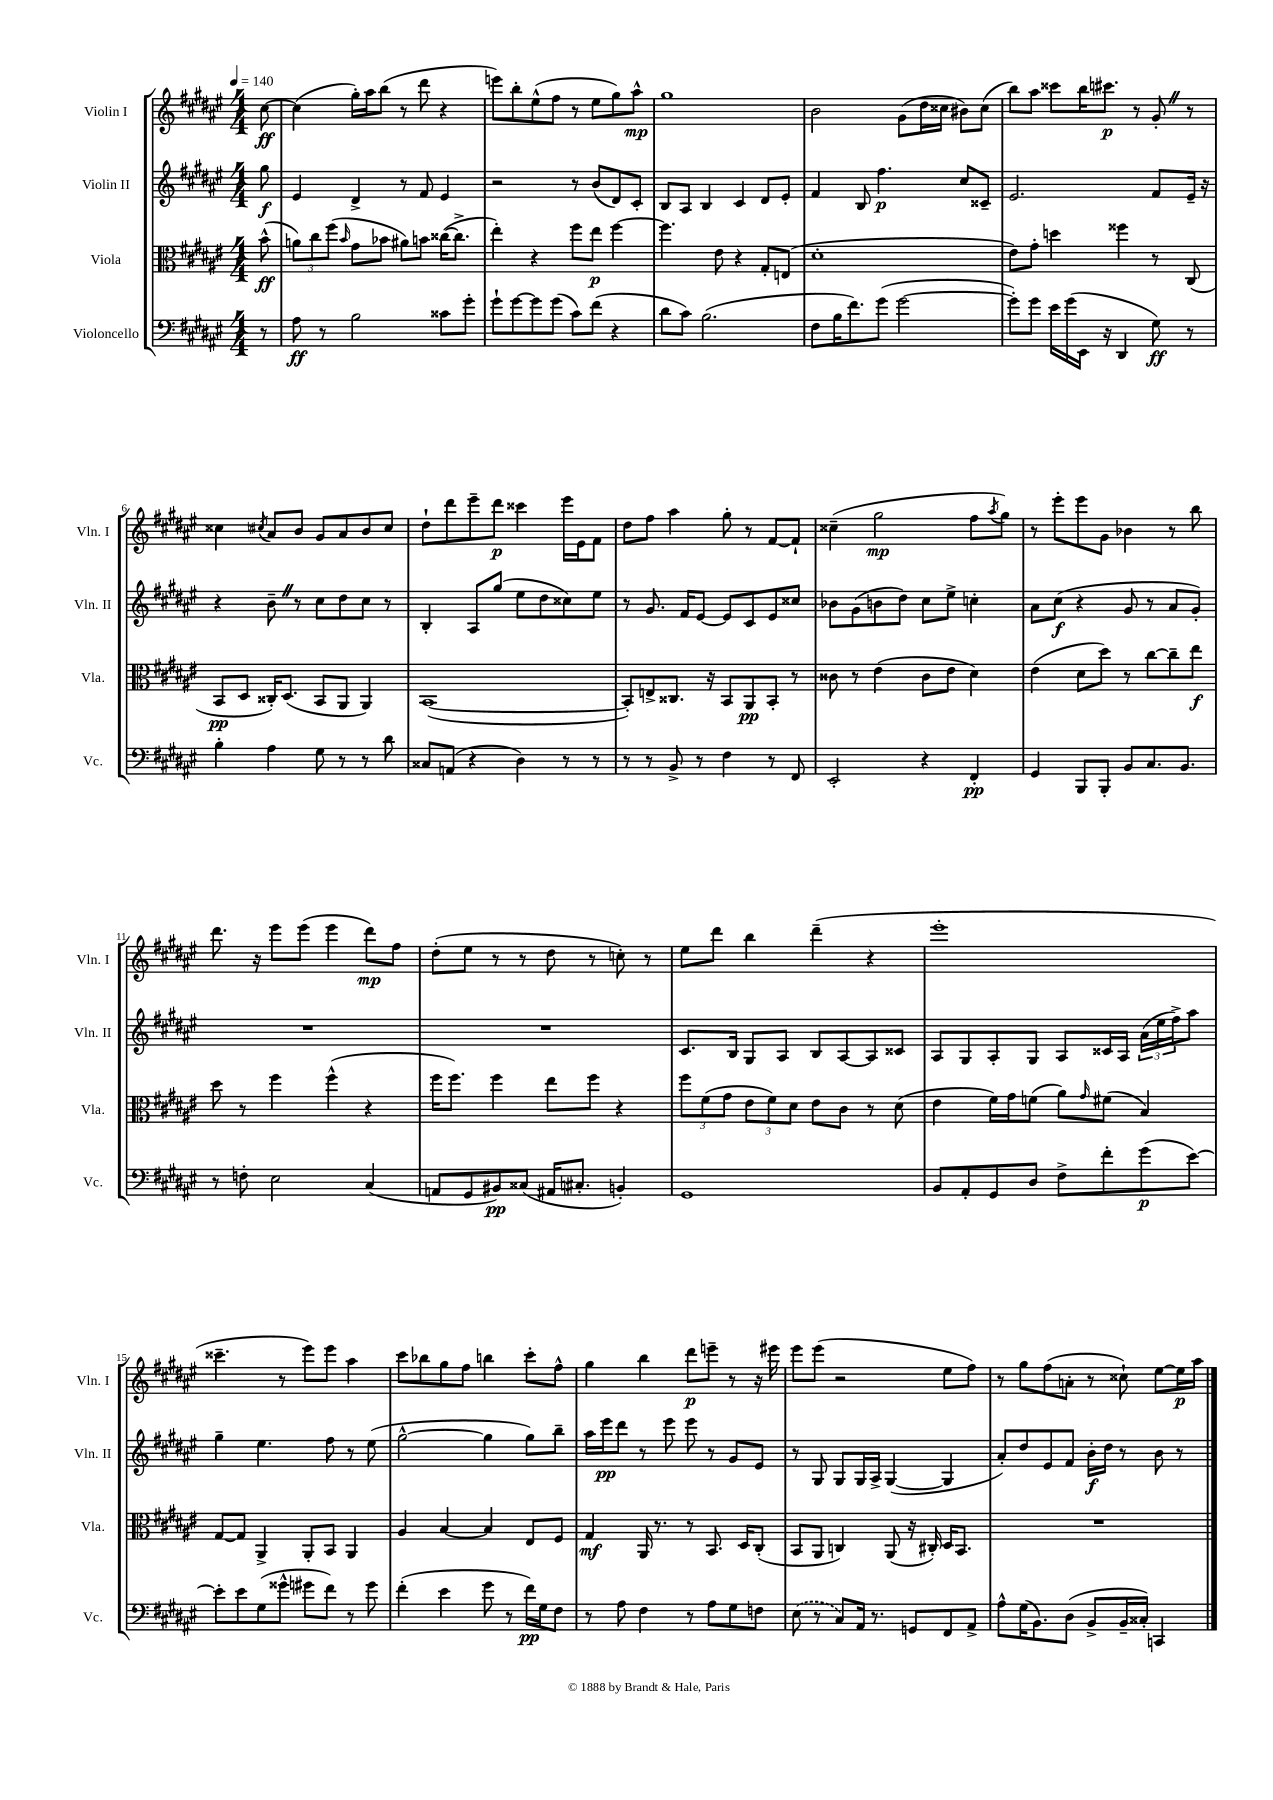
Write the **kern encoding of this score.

**kern	**dynam	**kern	**dynam	**kern	**dynam	**kern	**dynam
*part4	*part4	*part3	*part3	*part2	*part2	*part1	*part1
*staff4	*staff4	*staff3	*staff3	*staff2	*staff2	*staff1	*staff1
*I"Violoncello	*	*I"Viola	*	*I"Violin II	*	*I"Violin I	*
*I'Vc.	*	*I'Vla.	*	*I'Vln. II	*	*I'Vln. I	*
*clefF4	*	*clefC3	*	*clefG2	*	*clefG2	*
*k[f#c#g#d#a#e#]	*	*k[f#c#g#d#a#e#]	*	*k[f#c#g#d#a#e#]	*	*k[f#c#g#d#a#e#]	*
*M4/4	*	*M4/4	*	*M4/4	*	*M4/4	*
*MM140	*	*MM140	*	*MM140	*	*MM140	*
=	=	=	=	=	=	=	=
8r	.	(8b^^\	ff	8gg#\	f	[8cc#\	ff
=1	=1	=1	=1	=1	=1	=1	=1
8A#\	ff	12an\L)	.	4e#/	.	(4cc#\]	.
.	.	12cc#\	.	.	.	.	.
8r	.	.	.	.	.	.	.
.	.	(12ff#\J	.	.	.	.	.
.	.	16qqb/	.	.	.	.	.
2B\	.	8g#\L	.	4d#^/	.	16gg#'\LL)	.
.	.	.	.	.	.	16aa#\J	.
.	.	8b-X\J	.	.	.	(8bb\J	.
.	.	8a#X\L)	.	8r	.	8r	.
.	.	8bn\J	.	8f#/	.	8ddd#\	.
8c##X\L	.	([16cc##X\KL	.	4e#/	.	4r	.
.	.	8.cc##^\J]	.	.	.	.	.
8g#'\J	.	.	.	.	.	.	.
=2	=2	=2	=2	=2	=2	=2	=2
8g#`\L	.	4ee#'\)	.	2r	.	8eeen\L)	.
[8g#\	.	.	.	.	.	8bb'\	.
8g#\]	.	4r	.	.	.	(8ee#^^\	.
(8g#\J	.	.	.	.	.	8ff#\J	.
8c#\L)	.	8ff#\L	.	8r	.	8r	.
(8f#\J	.	8ee#\J	p	(8b/L	.	8ee#\L	.
4r	.	[4ff#\	.	8d#/)	.	8gg#\)	.
.	.	.	.	8c#'/J	.	8aa#^^\J	mp
=3	=3	=3	=3	=3	=3	=3	=3
8d#\L	.	4.ff#\]	.	8B/L	.	1gg#	.
8c#\J)	.	.	.	8A#/J	.	.	.
(2.B\	.	.	.	4B/	.	.	.
.	.	8e#\	.	.	.	.	.
.	.	4r	.	4c#/	.	.	.
.	.	8G#'/L	.	8d#/L	.	.	.
.	.	(8En/J	.	8e#'/J	.	.	.
=4	=4	=4	=4	=4	=4	=4	=4
8F#\L	.	1d#'	.	4f#/	.	2b\	.
16B\K	.	.	.	.	.	.	.
8.f#\)	.	.	.	.	.	.	.
.	.	.	.	8B/	.	.	.
(8g#\J	.	.	.	4.ff#\	p	.	.
[2g#\	.	.	.	.	.	(8g#\L	.
.	.	.	.	.	.	16dd#\L	.
.	.	.	.	.	.	16cc##X\JJ	.
.	.	.	.	8cc#/L	.	8b#X\L)	.
.	.	.	.	8c##X~/J	.	(8cc##\J	.
=5	=5	=5	=5	=5	=5	=5	=5
8g#'\L])	.	8e#\L)	.	2.e#/	.	8bb\L)	.
8g#\J	.	8g#'\J	.	.	.	8aa#\J	.
16e#\LL	.	4ddn\	.	.	.	8ccc##X\L	.
(16g#\	.	.	.	.	.	.	.
16EE#\JJ	.	.	.	.	.	16bb\K	.
16r	.	.	.	.	.	8.ccc#X\J	p
4DD#/	.	4ff##X\	.	.	.	.	.
.	.	.	.	.	.	8r	.
8G#\)	ff	8r	.	8f#/L	.	8g#'Z/	.
8r	.	(8C#/	.	16e#~/Jk	.	8r	.
.	.	.	.	16r	.	.	.
!!LO:LB:g=z
=6	=6	=6	=6	=6	=6	=6	=6
4B'\	.	8BB/L	pp	4r	.	4cc##X\	.
.	.	8D#/J	.	.	.	.	.
.	.	.	.	.	.	8qcc#X/	.
4A#\	.	16C##X'/KL)	.	8b~Z\	.	8a#/L	.
.	.	(8.D#/J	.	.	.	.	.
.	.	.	.	8r	.	8b/J	.
8G#\	.	8BB/L	.	8cc#\L	.	8g#/L	.
8r	.	8AA#/J	.	8dd#\	.	8a#/	.
8r	.	4AA#/)	.	8cc#\J	.	8b/	.
8d#\	.	.	.	8r	.	8cc#/J	.
=7	=7	=7	=7	=7	=7	=7	=7
8C##X/L	.	([1BB	.	4B'/	.	8dd#`\L	.
(8AAn/J	.	.	.	.	.	8ddd#\	.
4r	.	.	.	8A#/L	.	8eee#~\	.
.	.	.	.	(8gg#/J	.	8ddd#\J	p
4D#\)	.	.	.	8ee#\L	.	4ccc##X\	.
.	.	.	.	8dd#\	.	.	.
8r	.	.	.	8cc##X\)	.	16eee#\LL	.
.	.	.	.	.	.	16e#\J	.
8r	.	.	.	8ee#\J	.	8f#\J	.
=8	=8	=8	=8	=8	=8	=8	=8
8r	.	8BB'/L])	.	8r	.	8dd#\L	.
8r	.	8En^/	.	8.g#/	.	8ff#\J	.
8BB^/	.	8.C##X/J	.	.	.	4aa#\	.
.	.	.	.	16f#/KL	.	.	.
8r	.	.	.	[8e#/J	.	.	.
.	.	16r	.	.	.	.	.
4F#\	.	8BB/L	.	8e#/L]	.	8gg#'\	.
.	.	8AA#/	pp	8c#/	.	8r	.
8r	.	8BB'/J	.	8e#/	.	[8f#/L	.
8FF#/	.	8r	.	8cc##X/J	.	8f#`/J]	.
=9	=9	=9	=9	=9	=9	=9	=9
2EE#'/	.	8c##X\	.	8b-X\L	.	(4cc##X~\	.
.	.	8r	.	(8g#\	.	.	.
.	.	(4e#\	.	8bn\	.	2gg#\	mp
.	.	.	.	8dd#\J)	.	.	.
4r	.	8c##\L	.	8cc#\L	.	.	.
.	.	8e#\J	.	8ee#^\J	.	.	.
4FF#'/	pp	4d#\)	.	4ccn'\	.	8ff#\L	.
.	.	.	.	.	.	8qaa#/	.
.	.	.	.	.	.	8gg#\J)	.
=10	=10	=10	=10	=10	=10	=10	=10
4GG#/	.	(4e#\	.	8a#\L	.	8r	.
.	.	.	.	(8cc#\J	f	8eee#'\L	.
8BBB/L	.	8d#\L	.	4r	.	8eee#\	.
8BBB'/J	.	8dd#\J)	.	.	.	8g#\J	.
8BB/L	.	8r	.	8g#/	.	4b-X\	.
8.C#/	.	[8cc#\L	.	8r	.	.	.
.	.	8cc#~\]	.	8a#/L	.	8r	.
8.BB/J	.	.	.	.	.	.	.
.	.	8ee#\J	f	8g#'/J)	.	8bb\	.
!!LO:LB:g=z
=11	=11	=11	=11	=11	=11	=11	=11
8r	.	8dd#\	.	1r	.	8.ddd#\	.
8Fn'\	.	8r	.	.	.	.	.
.	.	.	.	.	.	16r	.
2E#\	.	4ff#\	.	.	.	8eee#\L	.
.	.	.	.	.	.	(8eee#\J	.
.	.	(4ff#^^\	.	.	.	4eee#\	.
(4C#/	.	4r	.	.	.	8ddd#\L)	mp
.	.	.	.	.	.	8ff#\J	.
=12	=12	=12	=12	=12	=12	=12	=12
8AAn/L	.	16ff#\KL	.	1r	.	(8dd#'\L	.
.	.	8.ff#\J)	.	.	.	.	.
8GG#/	.	.	.	.	.	8ee#\J	.
8BB#X/)	pp	4ff#\	.	.	.	8r	.
(8C##X/J	.	.	.	.	.	8r	.
16AA#X/KL	.	8ee#\L	.	.	.	8dd#\	.
8.C#X'/J	.	.	.	.	.	.	.
.	.	8ff#\J	.	.	.	8r	.
4BBn'/)	.	4r	.	.	.	8ccn'\)	.
.	.	.	.	.	.	8r	.
=13	=13	=13	=13	=13	=13	=13	=13
1GG#	.	12ff#\L	.	8.c#/L	.	8ee#\L	.
.	.	(12f#\	.	.	.	.	.
.	.	.	.	.	.	8ddd#\J	.
.	.	12g#\J	.	.	.	.	.
.	.	.	.	16B/Jk	.	.	.
.	.	12e#\L	.	8G#/L	.	4bb\	.
.	.	12f#\)	.	.	.	.	.
.	.	.	.	8A#/J	.	.	.
.	.	12d#\J	.	.	.	.	.
.	.	8e#\L	.	8B/L	.	(4ddd#~\	.
.	.	8c#\J	.	[8A#/	.	.	.
.	.	8r	.	8A#/]	.	4r	.
.	.	(8d#\	.	8c##X/J	.	.	.
=14	=14	=14	=14	=14	=14	=14	=14
8BB/L	.	4e#\	.	8A#/L	.	1eee#'	.
8AA#'/	.	.	.	8G#/	.	.	.
8GG#/	.	16f#\LL)	.	8A#'/	.	.	.
.	.	16g#\J	.	.	.	.	.
8D#/J	.	(8fn\J	.	8G#/J	.	.	.
8F#^\L	.	8a#\L)	.	8A#/L	.	.	.
.	.	16qqg#/	.	.	.	.	.
8f#'\	.	(8f#X\J	.	16c##X/L	.	.	.
.	.	.	.	16A#/JJ	.	.	.
(8g#\	p	4B/)	.	(24a#\LL	.	.	.
.	.	.	.	24ee#\	.	.	.
.	.	.	.	24ff#^\J)	.	.	.
[8e#\J)	.	.	.	8aa#\J	.	.	.
!!LO:LB:g=z
=15	=15	=15	=15	=15	=15	=15	=15
8e#'\L]	.	[8G#/L	.	4gg#~\	.	4.ccc##X~\	.
8e#\	.	8G#/J]	.	.	.	.	.
(8G#\	.	4AA#^/	.	4.ee#\	.	.	.
8g##X^^\J	.	.	.	.	.	8r	.
8g#X\L	.	8AA#'/L	.	.	.	8eee#\L)	.
8f#\J)	.	8BB/J	.	8ff#\	.	8eee#\J	.
8r	.	4AA#/	.	8r	.	4aa#\	.
8g#\	.	.	.	(8ee#\	.	.	.
=16	=16	=16	=16	=16	=16	=16	=16
(4f#'\	.	4A#/	.	[2gg#^^\	.	8ccc#\L	.
.	.	.	.	.	.	8bb-X\	.
4e#\	.	[4B/	.	.	.	8gg#\	.
.	.	.	.	.	.	8ff#\J	.
8g#\	.	4B/]	.	4gg#\]	.	4bbn\	.
8r	.	.	.	.	.	.	.
16f#\LL)	pp	8E#/L	.	8gg#\L)	.	8ccc#'\L	.
16G#\J	.	.	.	.	.	.	.
8F#\J	.	8F#/J	.	8bb~\J	.	8ff#^^\J	.
=17	=17	=17	=17	=17	=17	=17	=17
8r	.	4G#/	mf	16aa#\LL	.	4gg#\	.
.	.	.	.	16eee#\J	pp	.	.
8A#\	.	.	.	8ddd#\J	.	.	.
4F#\	.	16AA#/	.	8r	.	4bb\	.
.	.	8.r	.	.	.	.	.
.	.	.	.	8eee#\	.	.	.
8r	.	8r	.	8eee#\	.	8ddd#\L	p
8A#\L	.	8.BB/	.	8r	.	8eeen~\J	.
8G#\	.	.	.	8g#/L	.	8r	.
.	.	16D#/KL	.	.	.	.	.
8Fn\J	.	(8C#'/J	.	8e#/J	.	16r	.
.	.	.	.	.	.	16eee#X\	.
=18	=18	=18	=18	=18	=18	=18	=18
(8E#\	.	8BB/L	.	8r	.	8eee#\L	.
8r	.	8AA#/J	.	8G#/	.	(8eee#\J	.
8C#/L)	.	4Cn/)	.	8G#/L	.	2r	.
16AA#/Jk	.	.	.	16G#/L	.	.	.
8.r	.	.	.	16A#^/JJ	.	.	.
.	.	(8AA#/	.	([4G#/	.	.	.
8GGn/L	.	16r	.	.	.	.	.
.	.	16C#X'/)	.	.	.	.	.
8FF#/	.	16D#/KL	.	4G#/]	.	8ee#\L	.
.	.	8.BB/J	.	.	.	.	.
8AA#^/J	.	.	.	.	.	8ff#\J)	.
=19	=19	=19	=19	=19	=19	=19	=19
8A#^^\L	.	1r	.	8a#'/L)	.	8r	.
(16G#\K	.	.	.	8dd#/	.	8gg#\L	.
8.BB\)	.	.	.	.	.	.	.
.	.	.	.	8e#/	.	(8ff#\	.
(8D#\J	.	.	.	8f#/J	.	8an'\J	.
8BB^/L	.	.	.	16b'\LL	f	8r	.
.	.	.	.	16dd#\JJ	.	.	.
16BB~/L	.	.	.	8r	.	8cc##X`\)	.
16C##X'/JJ)	.	.	.	.	.	.	.
4CCn/	.	.	.	8b\	.	[8ee#\L	.
.	.	.	.	8r	.	16ee#\L]	p
.	.	.	.	.	.	16aa#\JJ	.
==	==	==	==	==	==	==	==
*-	*-	*-	*-	*-	*-	*-	*-
